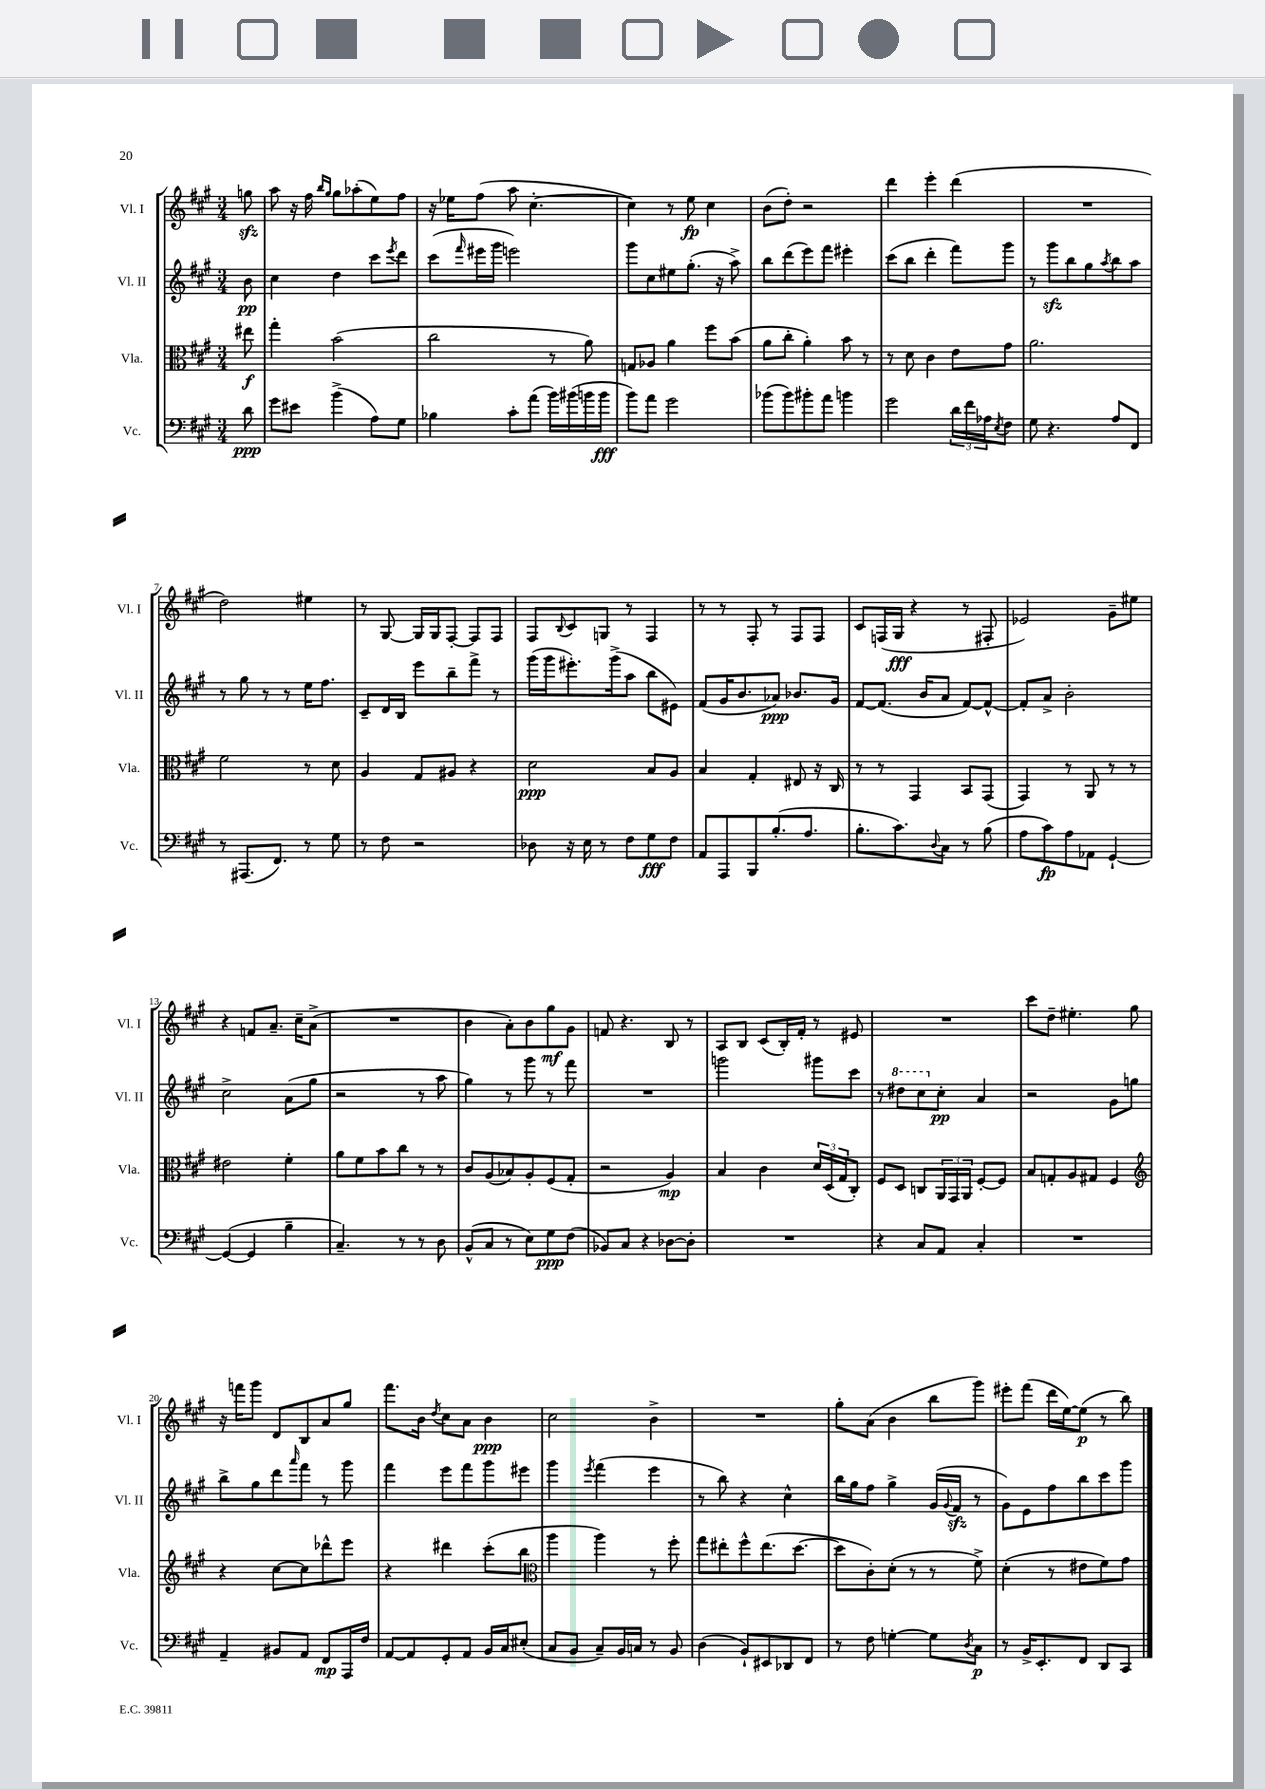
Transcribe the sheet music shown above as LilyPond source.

<<
\new StaffGroup <<
\new Staff = "s0" \with { instrumentName = "Vl. I" shortInstrumentName = "Vl. I" } {
    \clef treble \key a \major \numericTimeSignature \time 3/4 \partial 8
    g''8\sfz |
    a''8 r16 fis''16 \grace { b''16 gis''16 } gis''8 aes''8-.( e''8) fis''8 |
    r16 ees''16 fis''8( a''8 cis''4.~-. |
    cis''4) r8 e''8\fp cis''4 |
    b'8( d''8-.) r2 |
    d'''4 e'''4-. d'''4( |
    R2. |
    d''2) eis''4 |
    r8 gis8~ gis16 gis16 fis8~-. fis8 fis8 |
    fis8 \appoggiatura { b8 } cis'8 g8 r8 fis4 |
    r8 r8 fis8-. r8 fis8 fis8 |
    cis'8 f16( gis16\fff r4 r8 fis8-. |
    ees'2) gis'8-- eis''8 |
    r4 f'8 a'8.-- cis''16-- a'8->( |
    R2. |
    b'4 a'8-.) b'8 gis''8\mf gis'8 |
    f'8 r4. b8 r8 |
    a8 b8 cis'8( b16-.) fis'16-. r8 eis'8 |
    R2. |
    cis'''8 d''8-- eis''4.-. gis''8 |
    r16 f'''16 gis'''8 d'8 b8 a'8 gis''8 |
    fis'''8. b'16 \acciaccatura { d''8 } cis''8 a'8 b'4\ppp |
    cis''2 b'4-> |
    R2. |
    gis''8-. a'8( b'4 b''8 gis'''8) |
    eis'''8-. fis'''8( d'''16 e''16~) e''8\p( r8 b''8) \bar "|." |
}
\new Staff = "s1" \with { instrumentName = "Vl. II" shortInstrumentName = "Vl. II" } {
    \clef treble \key a \major \numericTimeSignature \time 3/4 \partial 8
    b'8\pp |
    cis''4 d''4 cis'''8 \acciaccatura { e'''8 } d'''8 |
    cis'''8( \grace { fis'''16 } eis'''16 gis'''16 e'''2) |
    gis'''8 cis''8 eis''8 gis''8.-.( r16 a''8->) |
    b''8 d'''8( e'''8) fis'''8 eis'''4-. |
    cis'''8( b''8 d'''4-. fis'''8) gis'''8 |
    r8 gis'''8\sfz b''8 gis''8 \acciaccatura { a''8 } b''8 a''8 |
    r8 gis''8 r8 r8 e''16 fis''8. |
    cis'8-- d'16 b16 e'''8 b''8-- fis'''8-> r8 |
    gis'''16( gis'''16 eis'''8.-.) gis'''16->( a''8 b''8 eis'8) |
    fis'8( gis'16 b'8. aes'8\ppp) bes'8. gis'16 |
    fis'8~ fis'8.( b'16 a'8 fis'8~) fis'8~-^ |
    fis'8-. a'8-> b'2-. |
    cis''2-> a'8( gis''8 |
    r2 r8 a''8 |
    gis''4) r8 gis'''8 r8 fis'''8 |
    R2. |
    g'''2 gis'''8 cis'''8 |
    r8 \ottava #1 dis'''8 cis'''8 \ottava #0 cis''8-.\pp a'4 |
    r2 gis'8 g''8 |
    b''8-> gis''8 d'''8 \grace { a'''16 } fis'''8 r8 gis'''8 |
    fis'''4 e'''8 fis'''8 gis'''8 eis'''8 |
    gis'''4 \acciaccatura { e'''8 } fis'''4( e'''4 |
    r8 b''8) r4 cis''4-^ |
    b''16 gis''16 fis''8 gis''4-> gis'16( \appoggiatura { gis'8 } fis'16\sfz r8 |
    gis'8) e'8 fis''8 b''8 cis'''8 gis'''8 \bar "|." |
}
\new Staff = "s2" \with { instrumentName = "Vla." shortInstrumentName = "Vla." } {
    \clef alto \key a \major \numericTimeSignature \time 3/4 \partial 8
    eis''8\f |
    gis''4-. b'2( |
    cis''2 r8 a'8) |
    g8 aes8 a'4 fis''8 b'8( |
    a'8 cis''8-. a'4-.) b'8 r8 |
    r8 d'8 cis'4 e'8 gis'8 |
    a'2. |
    fis'2 r8 d'8 |
    a4 gis8 ais8 r4 |
    d'2\ppp b8 a8 |
    b4 gis4-. eis8 r16 cis16 |
    r8 r8 gis,4 b,8 gis,8( |
    gis,4) r8 a,8 r8 r8 |
    eis'2 fis'4-. |
    a'8 fis'8 b'8 cis''8 r8 r8 |
    cis'8 a8( bes8) a8-. fis8( gis8-. |
    r2 a4\mp) |
    b4 cis'4 \tuplet 3/2 { d'16 d16( gis16 } cis8-.) |
    fis8 d8 c8 \tuplet 3/2 { a,16 gis,16 a,16 } fis8~-. fis8 |
    b8 g8-. a8 gis8 fis4 |
    \clef treble r4 cis''8~ cis''8 des'''8-^ e'''8 |
    r4 dis'''4 cis'''8-.( b''8 |
    \clef alto a''4 a''4) r8 fis''8-. |
    gis''8 eis''8-. fis''8-^ eis''8.( d''8.~ |
    d''8 cis'8-.) d'8-.( r8 r8 fis'8->) |
    d'4-.( r8 eis'8 fis'8) gis'8 \bar "|." |
}
\new Staff = "s3" \with { instrumentName = "Vc." shortInstrumentName = "Vc." } {
    \clef bass \key a \major \numericTimeSignature \time 3/4 \partial 8
    d'8\ppp |
    gis'8 eis'8 b'4->( a8) gis8 |
    bes4 cis'8-. a'8( b'16) bis'16( b'16 b'16\fff |
    b'8) a'8 gis'2 |
    bes'8( bes'8) bis'8-. a'8 b'4 |
    gis'2 \tuplet 3/2 { d'16 fis'16 aes16 } \acciaccatura { e8 } fis8 |
    gis8 r4. a8 fis,8 |
    r8 ais,,8.( fis,8.) r8 gis8 |
    r8 fis8 r2 |
    des8 r16 e16 r8 fis8 gis8\fff fis8 |
    a,8 a,,8 b,,8 b8.-.( a8. |
    b8.-. cis'8.) \appoggiatura { d8 } cis8 r8 b8( |
    a8 cis'8\fp) a8 aes,8 gis,4~-! |
    gis,4~( gis,4 b4-- |
    cis4.--) r8 r8 d8 |
    b,8-^( cis8 r8 e8) gis8\ppp fis8( |
    bes,8) cis8 r4 des8~ des8-. |
    R2. |
    r4 cis8 a,8 cis4-. |
    R2. |
    a,4-- bis,8 a,8 fis,8\mp a,,16 fis16 |
    a,8~ a,8 gis,8-. a,8 b,16 cis16 eis8-.( |
    cis8 b,8 cis8--) b,16 c16 r8 b,8 |
    d4( b,8-!) eis,8 des,8 fis,8 |
    r8 fis8 g4~-. g8 \acciaccatura { d8 } cis8\p |
    r8 b,16-> e,8.-. fis,8 d,8 cis,8 \bar "|." |
}
>>
>>
